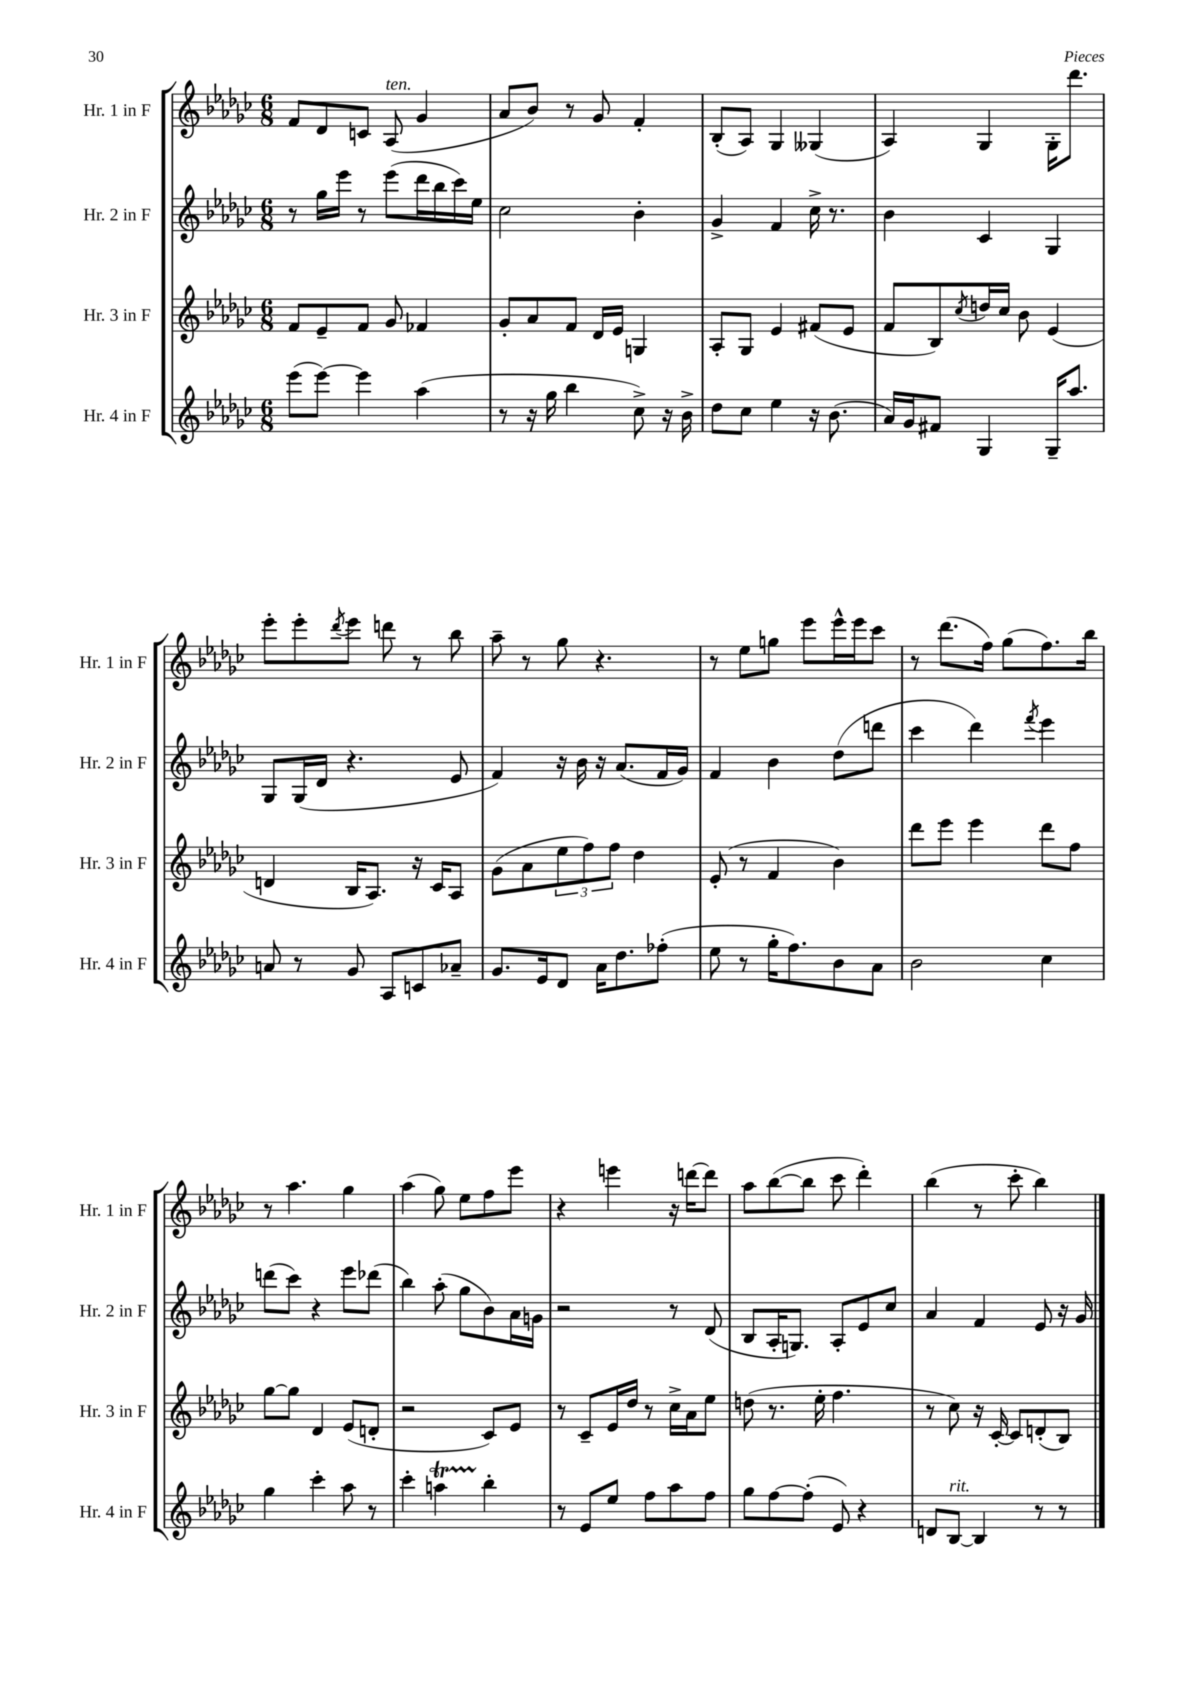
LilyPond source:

<<
\new StaffGroup <<
\new Staff = "s0" \with { instrumentName = "Hr. 1 in F" shortInstrumentName = "Hr. 1 in F" } {
    \clef treble \key ges \major \numericTimeSignature \time 6/8
    f'8 des'8 c'8 aes8^\markup { \italic "ten." }( ges'4 |
    aes'8 bes'8) r8 ges'8 f'4-. |
    bes8-.( aes8) ges4 geses4( |
    aes4) ges4 ges16-. des'''8. |
    ees'''8-. ees'''8-. \acciaccatura { des'''8 } ees'''8 d'''8 r8 bes''8 |
    aes''8-- r8 ges''8 r4. |
    r8 ees''8 g''8 ees'''8 ees'''16-^ ees'''16 ces'''8 |
    r8 des'''8.( f''16) ges''8( f''8.) bes''16 |
    r8 aes''4. ges''4 |
    aes''4( ges''8) ees''8 f''8 ees'''8 |
    r4 e'''4 r16 d'''16~ d'''8 |
    aes''8 bes''8~( bes''8 ces'''8 des'''4-.) |
    bes''4( r8 ces'''8-. bes''4) \bar "|." |
}
\new Staff = "s1" \with { instrumentName = "Hr. 2 in F" shortInstrumentName = "Hr. 2 in F" } {
    \clef treble \key ges \major \numericTimeSignature \time 6/8
    r8 ges''16 ees'''16 r8 ees'''8( des'''16 bes''16 ces'''16) ees''16 |
    ces''2 bes'4-. |
    ges'4-> f'4 ces''16-> r8. |
    bes'4 ces'4 ges4 |
    ges8 ges16( des'16 r4. ees'8 |
    f'4) r16 bes'16 r16 aes'8.( f'16 ges'16) |
    f'4 bes'4 des''8( d'''8 |
    ces'''4 des'''4) \acciaccatura { f'''8 } ees'''4 |
    d'''8( ces'''8) r4 ees'''8 des'''8( |
    bes''4) aes''8-.( ges''8 bes'8) aes'16 g'16 |
    r2 r8 des'8( |
    bes8 aes16-. g8.) aes8-. ees'8 ces''8 |
    aes'4 f'4 ees'8 r16 ges'16 \bar "|." |
}
\new Staff = "s2" \with { instrumentName = "Hr. 3 in F" shortInstrumentName = "Hr. 3 in F" } {
    \clef treble \key ges \major \numericTimeSignature \time 6/8
    f'8 ees'8-- f'8 ges'8 fes'4 |
    ges'8-. aes'8 f'8 des'16 ees'16 g4 |
    aes8-. ges8 ees'4 fis'8( ees'8 |
    f'8 bes8) \acciaccatura { ces''8 } d''16 ces''16 bes'8 ees'4( |
    d'4 bes16 aes8.) r16 ces'16 aes8 |
    ges'8( aes'8 \tuplet 3/2 { ees''8 f''8) f''8 } des''4 |
    ees'8-.( r8 f'4 bes'4) |
    des'''8 ees'''8 ees'''4 des'''8 f''8 |
    ges''8~ ges''8 des'4 ees'8( d'8-. |
    r2 ces'8) ees'8 |
    r8 ces'8-- ees'16 des''16 r8 ces''16-> aes'16 ees''8 |
    d''8( r8. ees''16-. f''4. |
    r8 ces''8) r16 ces'16~-. ces'8 d'8-.( bes8) \bar "|." |
}
\new Staff = "s3" \with { instrumentName = "Hr. 4 in F" shortInstrumentName = "Hr. 4 in F" } {
    \clef treble \key ges \major \numericTimeSignature \time 6/8
    ees'''8( ees'''8~) ees'''4 aes''4( |
    r8 r16 ges''16 bes''4 ces''8->) r16 bes'16-> |
    des''8 ces''8 ees''4 r16 bes'8.( |
    aes'16) ges'16 fis'8 ges4 ges16-- aes''8. |
    a'8 r8 ges'8 aes8 c'8 aes'8-- |
    ges'8. ees'16 des'8 aes'16 des''8. fes''8-.( |
    ees''8 r8 ges''16-. f''8.) bes'8 aes'8 |
    bes'2 ces''4 |
    ges''4 ces'''4-. aes''8 r8 |
    ces'''4-. a''4\startTrillSpan bes''4-.\stopTrillSpan |
    r8 ees'8 ees''8 f''8 aes''8 f''8 |
    ges''8 f''8~ f''8-.( ees'8) r4 |
    d'8 bes8~^\markup { \italic "rit." } bes4 r8 r8 \bar "|." |
}
>>
>>
\layout { \context { \Score \remove "Bar_number_engraver" } }
